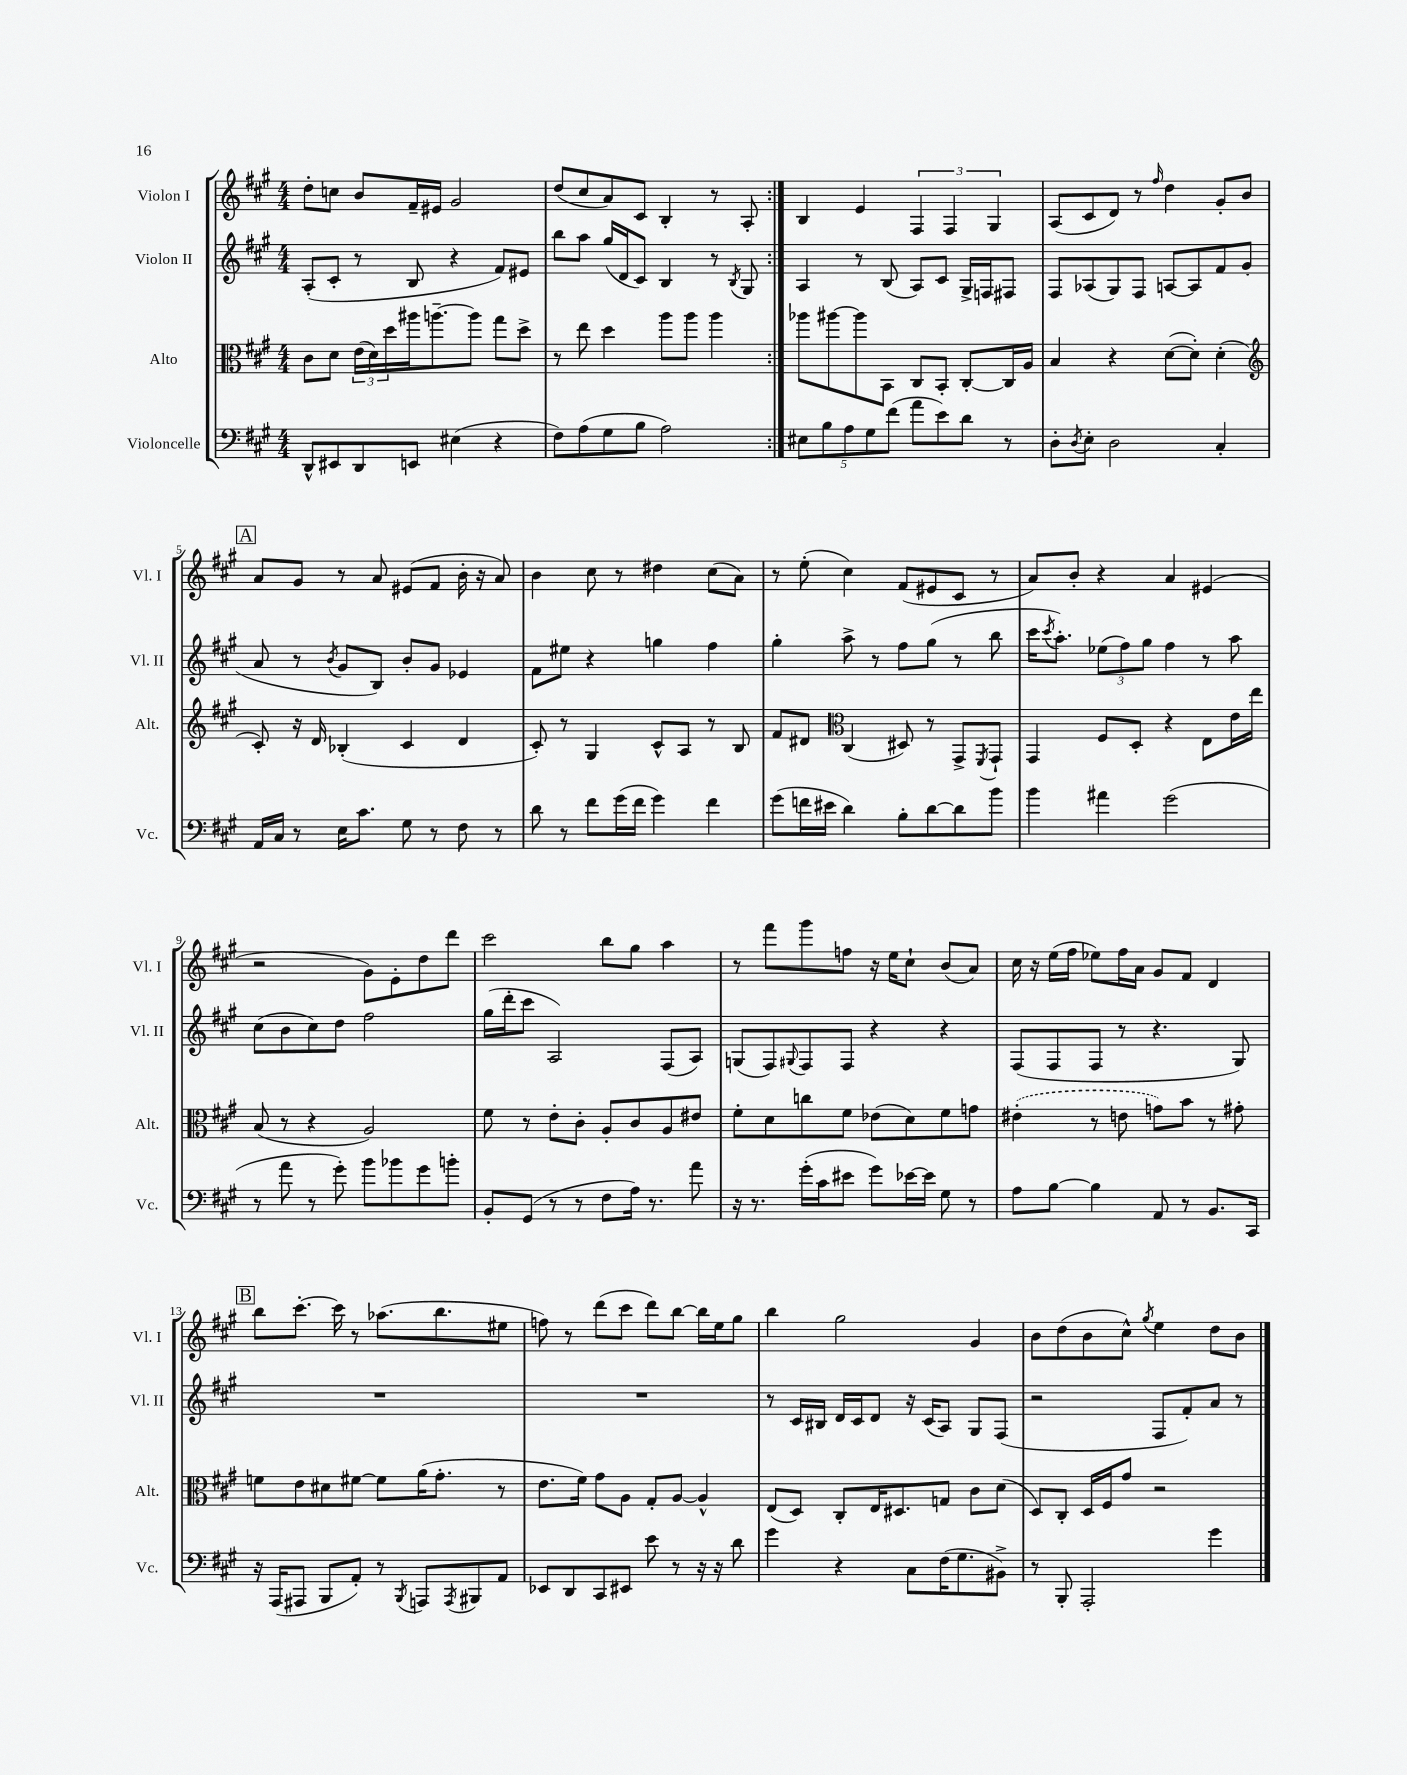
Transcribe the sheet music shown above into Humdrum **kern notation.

**kern	**kern	**kern	**kern
*part4	*part3	*part2	*part1
*staff4	*staff3	*staff2	*staff1
*I"Violoncelle	*I"Alto	*I"Violon II	*I"Violon I
*I'Vc.	*I'Alt.	*I'Vl. II	*I'Vl. I
*clefF4	*clefC3	*clefG2	*clefG2
*k[f#c#g#]	*k[f#c#g#]	*k[f#c#g#]	*k[f#c#g#]
*M4/4	*M4/4	*M4/4	*M4/4
=1	=1	=1	=1
8DD^^/L	8c#\L	(8A'/L	8dd'\L
8EE#X/	8d\J	8c#'/J	8ccn\J
8DD/	(24e\LL	8r	8b/L
.	24d\)	.	.
.	24dd\	.	.
8EEn/J	16aa#X\J	8B/	16f#~/L
.	[8.aan~\	.	16e#X/JJ
(4E#X\	.	4r	2g#/
.	8aa\J]	.	.
4r	8gg#\L	8f#/L)	.
.	8dd^\J	8e#X/J	.
=2	=2	=2	=2
8F#\L)	8r	8bb\L	(8dd/L
(8A\	8ee\	8aa\J	8cc#/
8G#\	4dd\	(16gg#/LL	8a/)
.	.	16d/J	.
8B\J	.	8c#/J)	8c#/J
2A\)	8aa\L	4B/	4B'/
.	8aa\J	.	.
.	4aa\	8r	8r
.	.	8qB/	.
.	.	8G#/	8A'/
=3:|!	=3:|!	=3:|!	=3:|!
10E#X\L	8aa-X\L	4A/	4B/
10B\	.	.	.
.	[8aa#X\	.	.
10A\	.	.	.
.	8aa#\]	8r	4e/
10G#\	.	.	.
.	8BB\J	(8B/	.
(10f#\J	.	.	.
8a\L	8C#/L	8A/L)	6F#/
8e\)	8BB'/J	8c#/J	.
.	.	.	6F#/
8d\J	[8C#'/L	16G#^/LL	.
.	.	16Fn/J	.
.	.	.	6G#/
8r	16C#/L]	8F#X/J	.
.	16A/JJ	.	.
=4	=4	=4	=4
8D'\L	4B/	8F#/L	(8A/L
8qD/	.	.	.
8E'\J	.	(8A-X/	8c#/
2D\	4r	8G#/)	8d/J)
.	.	8F#/J	8r
.	.	.	16qqff#/
.	([8d\L	[8An/L	4dd\
.	8d'\J])	8A/]	.
4C#'/	(4d'\	8f#/	8g#'/L
.	.	(8g#/J	8b/J
!!LO:LB:g=z
!!LO:REH:place=s1:t=A
=5	=5	=5	=5
*	*clefG2	*	*
16AA/LL	8c#'/)	8a/	8a/L
16C#/JJ	.	.	.
8r	16r	8r	8g#/J
.	16d/	.	.
.	.	8qb/	.
16E\KL	(4B-X'/	8g#/L	8r
8.c#\J	.	.	.
.	.	8B/J)	8a/
8G#\	4c#/	8b'/L	(8e#X/L
8r	.	8g#/J	8f#/J
8F#\	4d/	4e-X/	16b'\
.	.	.	16r
8r	.	.	8a/)
=6	=6	=6	=6
8d\	8c#'/)	8f#\L	4b\
8r	8r	8ee#X\J	.
8f#\L	4G#/	4r	8cc#\
(16g#\L	.	.	8r
16f#\JJ	.	.	.
4g#\)	8c#^^/L	4ggn\	4dd#X\
.	8A/J	.	.
4f#\	8r	4ff#\	(8cc#\L
.	8B/	.	8a\J)
=7	=7	=7	=7
(8g#\L	8f#/L	4gg#'\	8r
16fn\L	8d#X/J	.	(8ee'\
16e#X\JJ	.	.	.
*	*clefC3	*	*
4d\)	(4C#/	8aa^\	4cc#\)
.	.	8r	.
8B'\L	8D#X/)	8ff#\L	(8f#/L
[8d\	8r	(8gg#\J	8e#X/
8d\]	8GG#^/L	8r	8c#/J
.	8qFF#/	.	.
8b\J	8GG#`/J	8bb\	8r
=8	=8	=8	=8
4b\	4GG#/	16ccc#\KL	8a/L)
.	.	8qccc#/	.
.	.	8.aa'\J)	.
.	.	.	8b'/J
4a#X\	8F#/L	(12ee-X\L	4r
.	.	12ff#\)	.
.	8D'/J	.	.
.	.	12gg#\J	.
(2g#\	4r	4ff#\	4a/
.	8E\L	8r	(4e#X/
.	16e\L	8aa\	.
.	16ee\JJ	.	.
!!LO:LB:g=z
=9	=9	=9	=9
8r	(8B/	(8cc#\L	2r
8a\	8r	8b\	.
8r	4r	8cc#\)	.
8g#'\)	.	8dd\J	.
8b\L	2A/)	2ff#\	8g#\L)
8b-X\	.	.	8e'\
8g#\	.	.	8dd\
8bn'\J	.	.	8ddd\J
=10	=10	=10	=10
8BB'/L	8f#\	(16gg#\LL	2ccc#\
.	.	16ddd'\J	.
(8GG#/J	8r	8ccc#\J	.
8r	8e'\L	2A/)	.
8r	8c#'\J	.	.
8F#\L	8A'/L	.	8bb\L
16A\Jk)	8c#/	.	8gg#\J
8.r	.	.	.
.	8A/	(8F#/L	4aa\
8a\	8e#X/J	8A/J)	.
=11	=11	=11	=11
16r	8f#'\L	(8Gn/L	8r
8.r	.	.	.
.	8d\	8F#/)	8fff#\L
.	.	8qqG#X/	.
(16g#'\LL	8ccn\	8F#/	8ggg#\
16c#\J	.	.	.
8e#X\J	8f#\J	8F#/J	8ffn\J
8g#\L)	(8e-X\L	4r	16r
.	.	.	16ee\KL
[16e-X\L	8d\)	.	8cc#`\J
16e-\JJ]	.	.	.
8G#\	8f#\	4r	(8b/L
8r	8gn\J	.	8a/J)
=12	=12	=12	=12
8A\L	(4e#X'\	(8F#/L	16cc#\
.	.	.	16r
[8B\J	.	8F#/	(16ee\LL
.	.	.	16ff#\JJ
4B\]	8r	8F#/J	8ee-X\L)
.	8en\	8r	16ff#\L
.	.	.	16a\JJ
8AA/	8gn\L)	4.r	8g#/L
8r	8b\J	.	8f#/J
8.BB/L	8r	.	4d/
.	8g#X'\	8G#/)	.
16CC#/Jk	.	.	.
!!LO:LB:g=z
!!LO:REH:place=s1:t=B
=13	=13	=13	=13
16r	8fn\L	1r	8bb\L
(16AAA/KL	.	.	.
8AAA#X/J	8e\	.	[8.ccc#'\J
8BBB/L	8d#X\	.	.
.	.	.	16ccc#\]
8AA'/J)	[8f#X\J	.	8r
8r	8f#\L]	.	(8.aa-X\L
8qBBB/	.	.	.
8AAAn/L	(16a\K	.	.
.	8.g#'\J	.	8.bb\
8qAAA/	.	.	.
8BBB#X/	.	.	.
8AA/J	8r	.	8ee#X\J
=14	=14	=14	=14
8EE-X/L	8.e\L	1r	8ffn\)
8DD/	.	.	8r
.	16f#\Jk)	.	.
8CC#/	8g#\L	.	(8ddd\L
8EE#X/J	8A\J	.	8ccc#\J
8e\	8G#'/L	.	8ddd\L)
8r	[8A/J	.	[8bb\J
16r	4A^^/]	.	16bb\LL]
16r	.	.	16ee\J
8d\	.	.	8gg#\J
=15	=15	=15	=15
4g#\	(8E/L	8r	4bb\
.	8D/J)	16c#/LL	.
.	.	16B#X/JJ	.
4r	8C#'/L	16d/LL	2gg#\
.	.	16c#/J	.
.	16E/K	8d/J	.
.	8.D#X/	.	.
8C#\L	.	16r	.
.	.	(16c#/KL	.
(16F#\K	8Gn/J	8A/J)	.
8.G#\	.	.	.
.	8c#\L	8G#/L	4g#/
8BB#X^\J)	(8d\J	(8F#/J	.
=16	=16	=16	=16
8r	8D/L)	2r	8b\L
8BBB'/	8C#'/J	.	(8dd\
2AAA'/	16D/LL	.	8b\
.	16F#/J	.	.
.	8g#/J	.	8cc#^^\J)
.	.	.	8qgg#/
.	2r	8F#/L	4ee\
.	.	8f#'/)	.
4g#\	.	8a/J	8dd\L
.	.	8r	8b\J
==	==	==	==
*-	*-	*-	*-
